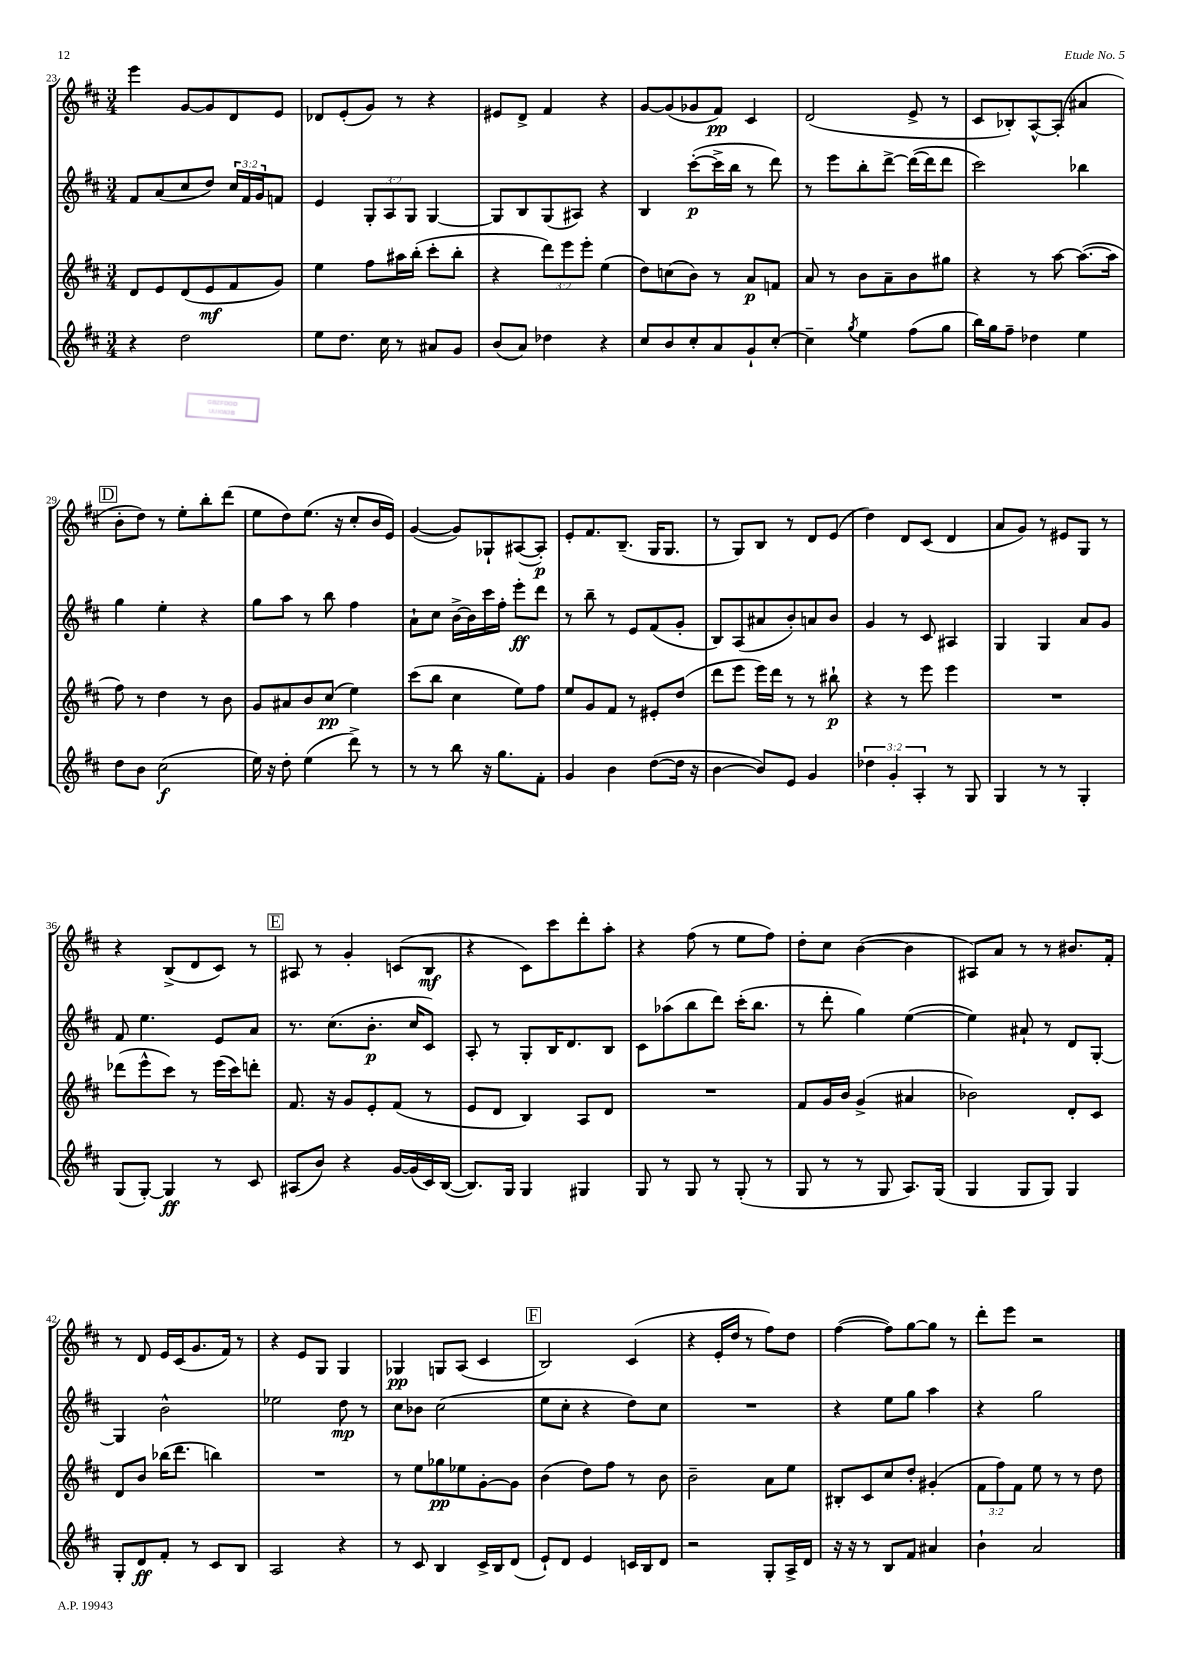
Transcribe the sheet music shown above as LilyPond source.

<<
\new StaffGroup <<
\new Staff = "s0" {
    \clef treble \key d \major \numericTimeSignature \time 3/4
    e'''4 g'8~ g'8 d'8 e'8 |
    des'8 e'8-.( g'8) r8 r4 |
    eis'8 d'8-> fis'4 r4 |
    g'8~ g'8( ges'8 fis'8\pp) cis'4 |
    d'2( e'8-> r8 |
    cis'8 bes8-.) a8~-^ a8-.( ais'4 |
    \mark \markup { \box "D" } b'8-. d''8) r8 e''8-. b''8-. d'''8( |
    e''8 d''8) e''8.( r16 cis''8-. b'16 e'16) |
    g'4~( g'8) ges8-! ais8~( ais8-.\p) |
    e'8-. fis'8. b8.--( g16 g8. |
    r8 g8) b8 r8 d'8 e'8( |
    d''4) d'8 cis'8( d'4 |
    a'8 g'8) r8 eis'8 g8 r8 |
    r4 b8->( d'8 cis'8) r8 |
    \mark \markup { \box "E" } ais8 r8 g'4-. c'8( b8\mf |
    r4 cis'8) cis'''8 d'''8-. a''8-. |
    r4 fis''8( r8 e''8 fis''8) |
    d''8-. cis''8 b'4~( b'4 |
    ais8) a'8 r8 r8 bis'8. fis'16-. |
    r8 d'8 e'16 cis'16( g'8. fis'16) r8 |
    r4 e'8 g8 g4 |
    ges4\pp g8 a8( cis'4 |
    \mark \markup { \box "F" } b2) cis'4( |
    r4 e'16-. d''16 r8 fis''8) d''8 |
    fis''4~( fis''8) g''8~ g''8 r8 |
    d'''8-. e'''8 r2 \bar "|." |
}
\new Staff = "s1" {
    \clef treble \key d \major \numericTimeSignature \time 3/4 \override Staff.TupletNumber.text = #tuplet-number::calc-fraction-text
    fis'8 a'8( cis''8 d''8) \tuplet 3/2 { cis''16 fis'16 g'16 } f'8 |
    e'4 \tuplet 3/2 { g8-. a8 g8 } g4~ |
    g8 b8 g8( ais8) r4 |
    b4 cis'''8~-.\p( cis'''16-> b''16 r8 d'''8) |
    r8 e'''8 b''8-. d'''8~-> d'''16~( d'''16 d'''8 |
    cis'''2) bes''4 |
    \mark \markup { \box "D" } g''4 e''4-. r4 |
    g''8 a''8 r8 b''8 fis''4 |
    a'8-! cis''8 b'16~-> b'16 cis'''16 fis''16-. e'''8-.\ff d'''8 |
    r8 b''8-- r8 e'8 fis'8( g'8-. |
    b8) a8( ais'8 b'8-.) a'8 b'8 |
    g'4 r8 cis'8 ais4 |
    g4 g4 a'8 g'8 |
    fis'8 e''4. e'8 a'8 |
    \mark \markup { \box "E" } r8. cis''8.( b'8.-.\p cis''16 cis'8) |
    a8-. r8 g8-. b16 d'8. b8 |
    cis'8 aes''8( b''8 d'''8) cis'''16-.( b''8. |
    r8 d'''8-. g''4) e''4~( |
    e''4) ais'8-! r8 d'8 g8~-. |
    g4 b'2-^ |
    ees''2 d''8\mp r8 |
    cis''8 bes'8 cis''2( |
    \mark \markup { \box "F" } e''8 cis''8-. r4 d''8) cis''8 |
    R2. |
    r4 e''8 g''8 a''4 |
    r4 g''2 \bar "|." |
}
\new Staff = "s2" {
    \clef treble \key d \major \numericTimeSignature \time 3/4 \override Staff.TupletNumber.text = #tuplet-number::calc-fraction-text
    d'8 e'8 d'8( e'8\mf fis'8 g'8) |
    e''4 fis''8 ais''16 b''16-.( cis'''8-. b''8-. |
    r4 \tuplet 3/2 { d'''8) e'''8 e'''8-. } e''4( |
    d''8) c''8( b'8) r8 a'8\p f'8 |
    a'8 r8 b'8 a'8-- b'8 gis''8 |
    r4 r8 a''8~ a''8.~( a''16 |
    \mark \markup { \box "D" } fis''8) r8 d''4 r8 b'8 |
    g'8 ais'8 b'8 cis''8\pp( e''4) |
    cis'''8( b''8 cis''4 e''8) fis''8 |
    e''8 g'8 fis'8 r8 eis'8-. d''8( |
    d'''8 e'''8 e'''16) d'''16 r8 r8 bis''8-!\p |
    r4 r8 e'''8 e'''4 |
    R2. |
    des'''8( e'''8-^ cis'''8) r8 e'''16( cis'''16) d'''8-. |
    \mark \markup { \box "E" } fis'8. r16 g'8 e'8-. fis'8( r8 |
    e'8 d'8 b4) a8 d'8 |
    R2. |
    fis'8 g'16 b'16 g'4->( ais'4 |
    bes'2) d'8-. cis'8 |
    d'8 b'8 bes''16( d'''8. b''4) |
    R2. |
    r8 e''8 ges''8\pp ees''8 g'8~-. g'8 |
    \mark \markup { \box "F" } b'4( d''8) fis''8 r8 b'8 |
    b'2-- a'8 e''8 |
    bis8-. cis'8 cis''8 d''8-. gis'4-.( |
    \tuplet 3/2 { fis'8 fis''8) fis'8 } e''8 r8 r8 d''8 \bar "|." |
}
\new Staff = "s3" {
    \clef treble \key d \major \numericTimeSignature \time 3/4 \override Staff.TupletNumber.text = #tuplet-number::calc-fraction-text
    r4 d''2 |
    e''8 d''8. cis''16 r8 ais'8 g'8 |
    b'8( a'8) des''4 r4 |
    cis''8 b'8 cis''8-. a'8 g'8-! cis''8~-. |
    cis''4-- \acciaccatura { g''8 } e''4 fis''8( g''8 |
    b''16) g''16 fis''8-- des''4 e''4 |
    \mark \markup { \box "D" } d''8 b'8 cis''2\f( |
    e''16) r16 d''8-. e''4( d'''8->) r8 |
    r8 r8 b''8 r16 g''8. fis'8-. |
    g'4 b'4 d''8~( d''16 r16 |
    b'4~ b'8) e'8 g'4 |
    \tuplet 3/2 { des''4 g'4-. a4-. } r8 g8 |
    g4 r8 r8 g4-. |
    g8( g8~-.) g4\ff r8 cis'8 |
    \mark \markup { \box "E" } ais8( b'8) r4 g'16~ g'16( cis'16) b16~( |
    b8.) g16 g4 gis4 |
    g8 r8 g8 r8 g8-.( r8 |
    g8 r8 r8 g8 a8.) g16( |
    g4 g8 g8) g4 |
    g8-. d'8\ff fis'8-. r8 cis'8 b8 |
    a2 r4 |
    r8 cis'8 b4 cis'16-> b16 d'8( |
    \mark \markup { \box "F" } e'8-!) d'8 e'4 c'16 b16 d'8 |
    r2 g8-. a16-> d'16 |
    r16 r16 r8 b8 fis'8 ais'4 |
    b'4-! a'2 \bar "|." |
}
>>
>>
\layout { \context { \Score currentBarNumber = #23 } }
